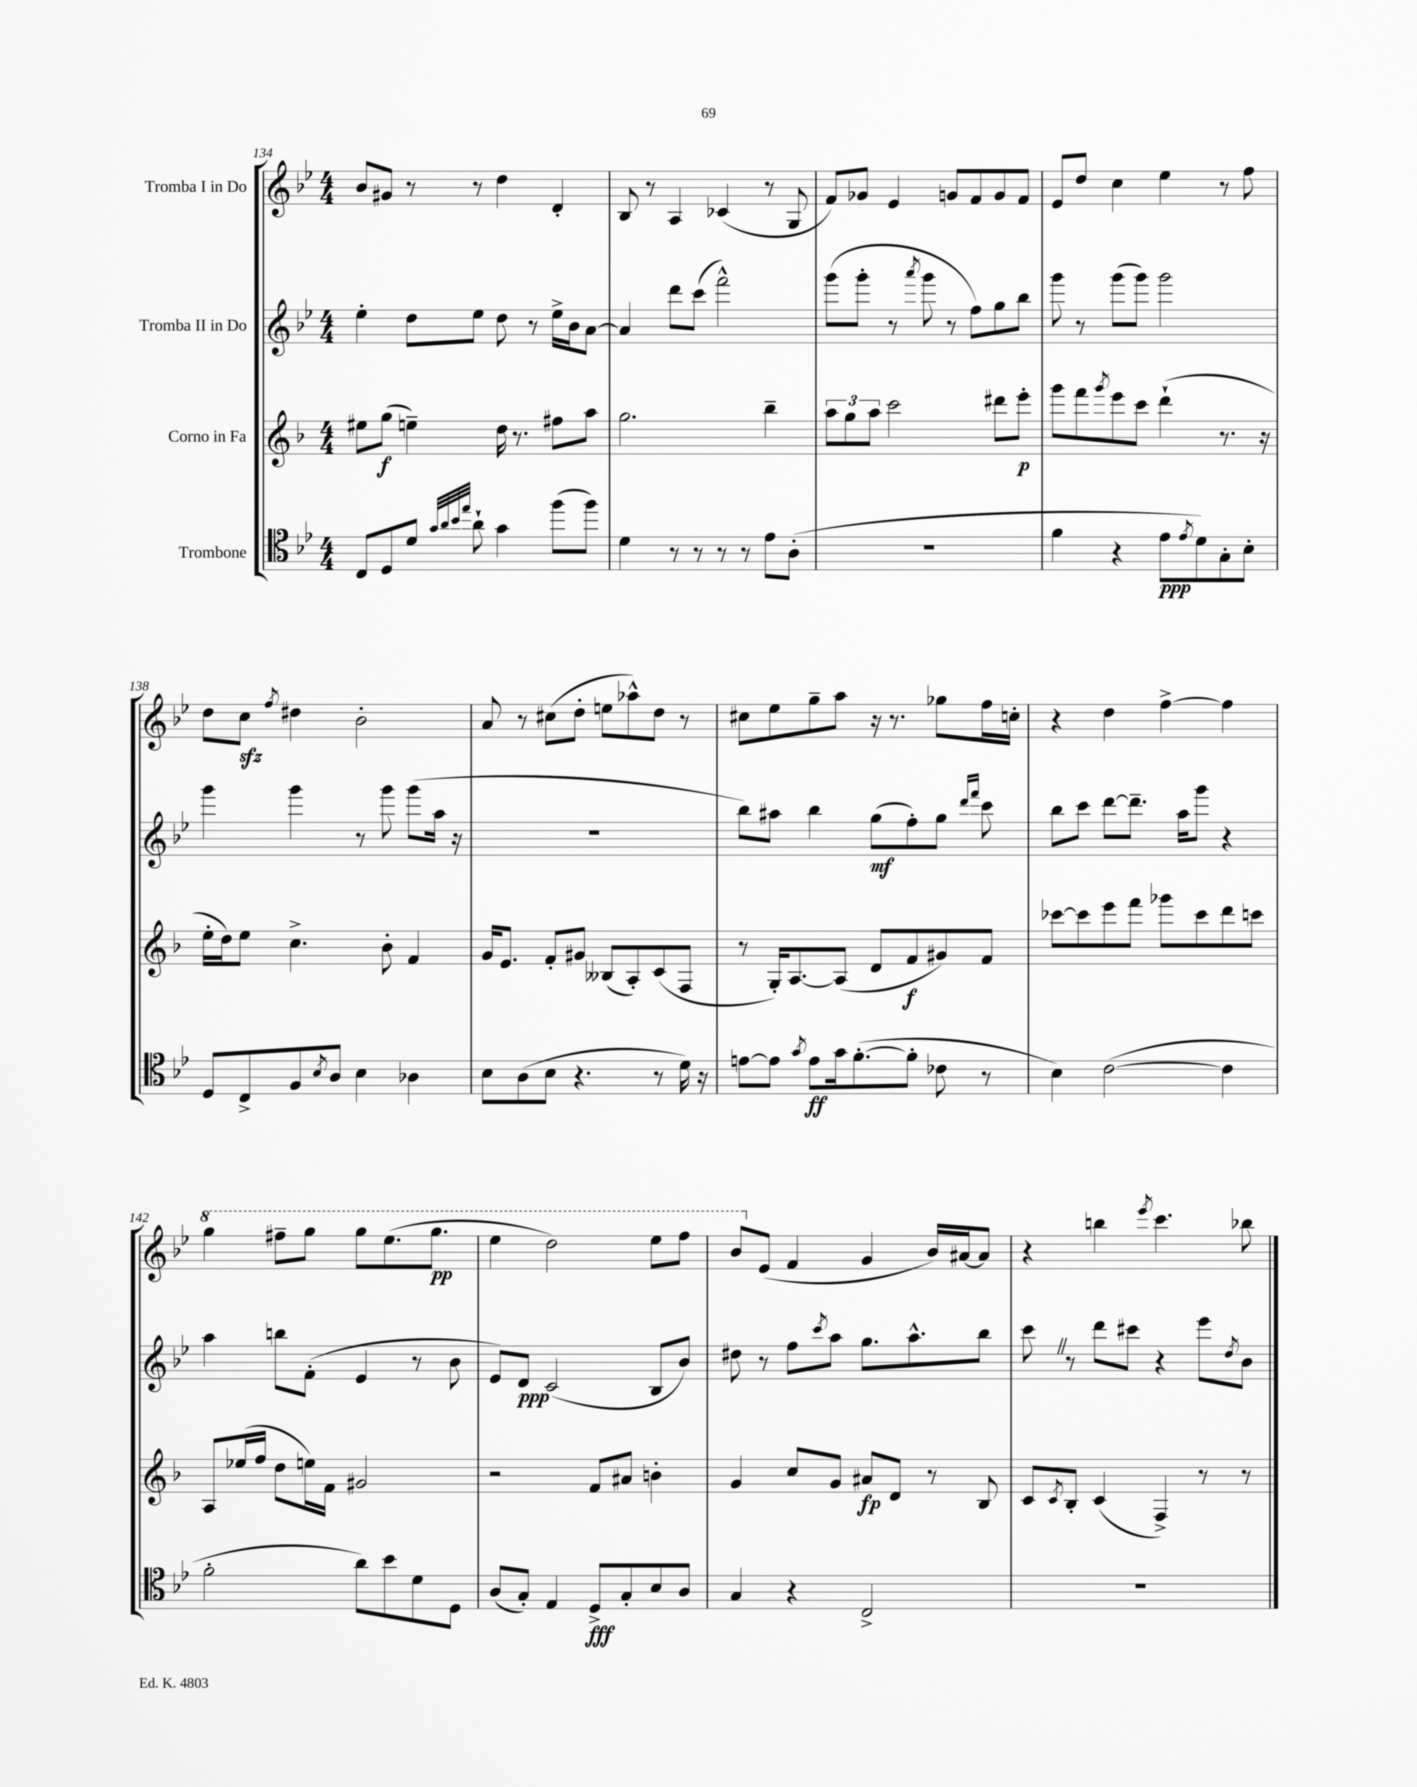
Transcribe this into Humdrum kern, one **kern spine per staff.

**kern	**kern	**kern	**kern
*staff4	*staff3	*staff2	*staff1
*clefC4	*clefG2	*clefG2	*clefG2
*k[b-e-]	*k[b-]	*k[b-e-]	*k[b-e-]
*M4/4	*M4/4	*M4/4	*M4/4
8C	8ee#	4ee-'	8b-
8D	(8gg	.	8g#
8d	4ee~)	8dd	8r
32qqg	.	.	.
32qqa	.	.	.
32qqb-	.	.	.
32qqee-	.	.	.
8a`	.	8ee-	8r
4g	16dd	8dd	4dd
.	8.r	.	.
.	.	8r	.
(8ff	8ff#	16ee-^	4d'
.	.	16b-	.
8ff)	8aa	[8a	.
=	=	=	=
4d	2.gg	4a]	8B-
.	.	.	8r
8r	.	8ddd	4A
8r	.	(8ccc	.
8r	.	2fff^^)	(4c-
8r	.	.	.
8e-	4bb-~	.	8r
(8A'	.	.	8G
=	=	=	=
1r	12aa	(8ggg	8f)
.	12gg	.	.
.	.	8ggg'	8g-
.	12aa	.	.
.	2ccc	8r	4e-
.	.	8qaaa	.
.	.	8ggg	.
.	.	8r	8g
.	.	8ff)	8f
.	8ddd#	8gg	8g
.	8eee'	8bb-	8f
=	=	=	=
4f	8ggg	8ggg	8e-
.	8fff	8r	8dd
.	8qggg	.	.
4r	8eee	(8ggg	4cc
.	8ccc	8ggg)	.
8e-	(4ddd`	2ggg	4ee-
8qe-	.	.	.
8d)	.	.	.
8G'	8.r	.	8r
8B-'	.	.	8ff
.	16r	.	.
=	=	=	=
8D	16ee'	4ggg	8dd
.	16dd)	.	.
8C^	8ee	.	8cc
.	.	.	8qff
8F	4.cc^	4ggg	4dd#
8qB-	.	.	.
8A	.	.	.
4B-	.	8r	2b-'
.	8b-'	8ggg	.
4A-	4f	(8ggg	.
.	.	16aa	.
.	.	16r	.
=	=	=	=
8B-	16g	1r	8a
.	8.e	.	.
(8A	.	.	8r
8B-	8f'	.	(8cc#
4.r	8g#	.	8dd'
.	(8B--	.	8ee
.	8A')	.	8aa-^^)
8r	(8c	.	8dd
16d)	8F	.	8r
16r	.	.	.
=	=	=	=
[8e	8r	8bb-)	8cc#
8e]	16G')	8aa#	8ee-
.	[8.A	.	.
8qg	.	.	.
8e	.	4bb-	8gg~
16g	(8A]	.	8aa
([8.f'	.	.	.
.	8d	(8gg	16r
.	.	.	8.r
8f']	8f	8ff')	.
8c-	8g#)	8gg	8gg-
.	.	16qqddd	.
.	.	16qqfff	.
8r	8f	8ccc	16ff
.	.	.	16cc'
=	=	=	=
4B-)	[8ccc-	8bb-	4r
.	8ccc-]	8ccc	.
([2c	8eee	[8ddd	4dd
.	8fff	8.ddd~]	.
.	8ggg-	.	[4ff^
.	.	16aa	.
.	8ccc-	8ggg	.
4c]	8ddd	4r	4ff]
.	8ccc	.	.
=	=	=	=
2f'	8A	4aa	4ggg
.	(16ee-	.	.
.	16ff	.	.
.	8dd	8bb	8fff#~
.	16ee)	(8f'	8ggg
.	16f	.	.
8a)	2g#	4e-	8ggg
8b-	.	.	(8.eee-
8d	.	8r	.
.	.	.	8.ggg
8D	.	8b-	.
=	=	=	=
(8A	2r	8e-)	4eee-
8G')	.	8d	.
4E-	.	(2c	2ddd)
8D^	8f	.	.
8G'	8a#	.	.
8B-	4b'	8B-	8eee-
8A	.	8b-)	8fff
=	=	=	=
4G	4g	8dd#	8bb-
.	.	8r	(8e-
4r	8cc	8ff	4f
.	.	8qccc	.
.	8g	8aa	.
2C^	8a#	8.gg	4g
.	8d	.	.
.	.	8.aa^^	.
.	8r	.	16b-)
.	.	.	[16a#
.	8B-	8bb-	8a#]
=	=	=	=
1r	8c	8ccc	4r
.	8qc	.	.
.	8B-'	8r	.
.	(4c	8ddd	4bb
.	.	8ccc#	.
.	.	.	8qeee-
.	4F^)	4r	4.ccc
.	8r	8eee-	.
.	.	8qdd	.
.	8r	8b-	8bb-
==	==	==	==
*-	*-	*-	*-
